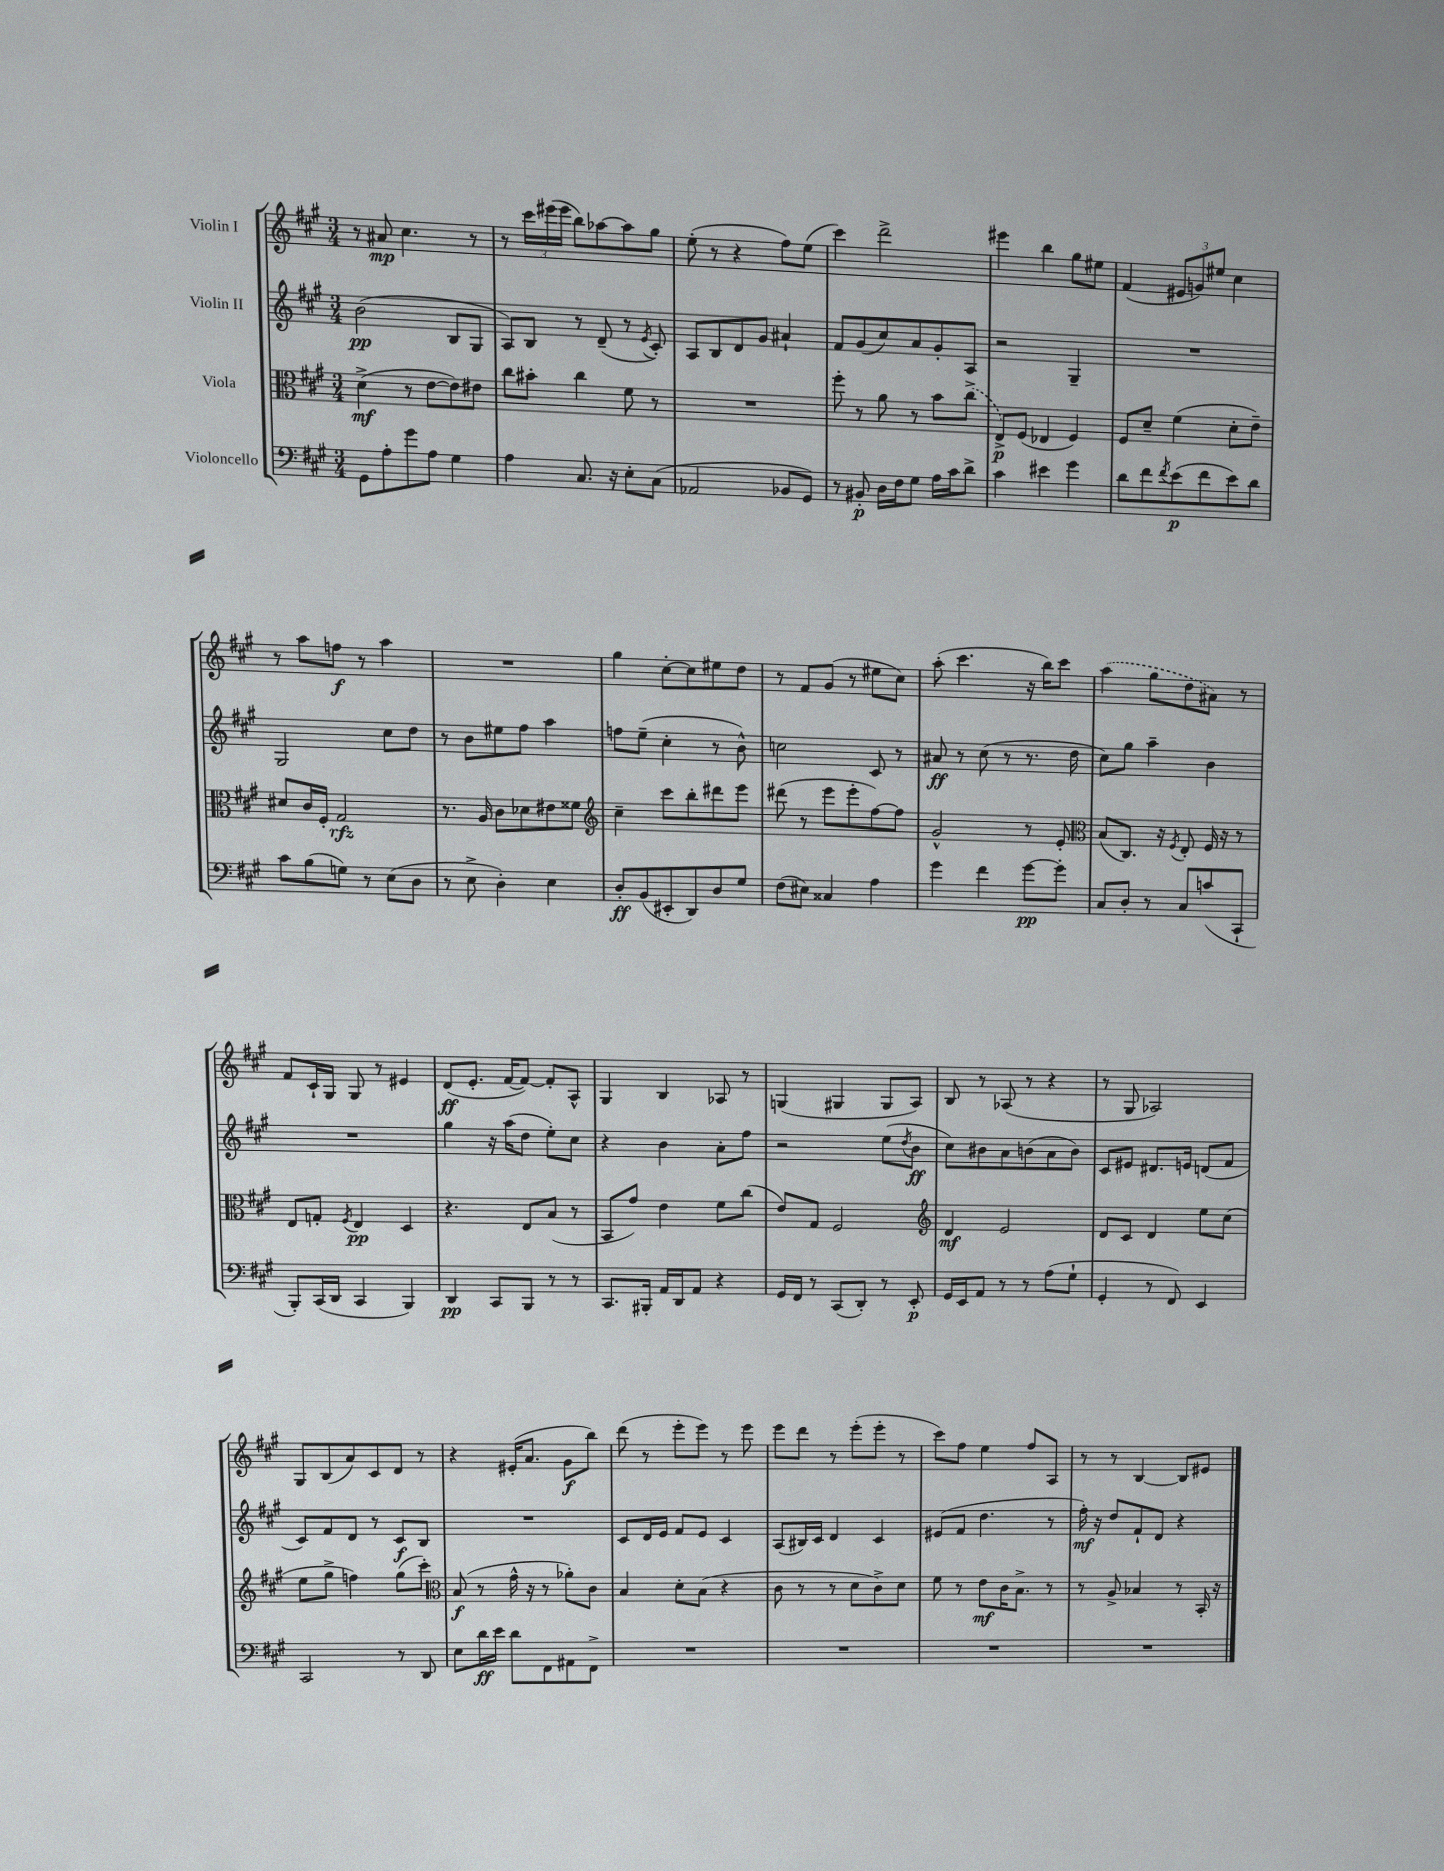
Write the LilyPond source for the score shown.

<<
\new StaffGroup <<
\new Staff = "s0" \with { instrumentName = "Violin I" } {
    \clef treble \key a \major \numericTimeSignature \time 3/4
    r8 ais'8\mp cis''4. r8 |
    r8 \tuplet 3/2 { cis'''16 eis'''16( eis'''16 } b''8) aes''8~ aes''8 gis''8 |
    e''8-.( r8 r4 fis''8) e''8( |
    cis'''4) d'''2-> |
    eis'''4 b''4 gis''8 eis''8 |
    fis'4( \tuplet 3/2 { eis'8 g'8) eis''8 } cis''4 |
    r8 a''8 f''8\f r8 a''4 |
    R2. |
    gis''4 cis''8~-. cis''8 eis''8 d''8 |
    r8 fis'8 gis'8( r8 eis''8 cis''8) |
    a''8-.( cis'''4. r16 b''16) cis'''8 |
    \once \slurDashed a''4( gis''8 d''8 ais'8) r8 |
    fis'8 cis'16-! gis16 gis8 r8 eis'4 |
    d'8\ff( e'8.-. fis'16~ fis'8~) fis'8-. a8-^ |
    gis4 b4 aes8 r8 |
    g4( gis4 gis8 a8) |
    b8 r8 aes8( r8 r4 |
    r8 gis8 aes2) |
    gis8 b8( a'8) cis'8 d'8 r8 |
    r4 eis'16-.( a'8. gis'8\f b''8) |
    d'''8( r8 e'''8-. e'''8) r8 e'''8 |
    e'''8 d'''8 r8 e'''8-.( e'''8-. r8 |
    cis'''8) fis''8 e''4 fis''8 a8 |
    r8 r8 b4~ b8 eis'8 \bar "|." |
}
\new Staff = "s1" \with { instrumentName = "Violin II" } {
    \clef treble \key a \major \numericTimeSignature \time 3/4
    b'2\pp( b8 gis8 |
    a8) b8 r8 d'8--( r8 \acciaccatura { e'8 } cis'8-.) |
    a8 b8 d'8 gis'8 ais'4-! |
    fis'8 gis'8( cis''8) a'8 gis'8-. a8 |
    r2 gis4-- |
    R2. |
    gis2 cis''8 d''8 |
    r8 b'8 eis''8 fis''8 a''4 |
    f''8 e''8--( cis''4-. r8 b'8-^) |
    c''2 cis'8 r8 |
    ais'8\ff r8 cis''8( r8 r8. d''16 |
    cis''8) gis''8 a''4-- b'4 |
    R2. |
    gis''4 r16 a''16( d''8 e''8-.) cis''8 |
    r4 b'4 a'8-. fis''8 |
    r2 e''8( \acciaccatura { d''8 } b'8\ff |
    cis''8) bis'8 a'8 b'8( a'8 b'8) |
    cis'8 eis'8 dis'8. e'16 d'8( fis'8 |
    cis'8) fis'8 d'8 r8 cis'8\f b8 |
    R2. |
    cis'8 d'16 e'16 fis'8 e'8 cis'4 |
    a8( bis16) cis'16 d'4 cis'4 |
    eis'8( fis'8 d''4. r8 |
    fis''16-.\mf) r16 d''8 fis'8-! d'8 r4 \bar "|." |
}
\new Staff = "s2" \with { instrumentName = "Viola" } {
    \clef alto \key a \major \numericTimeSignature \time 3/4
    d'4->\mf( r8 e'8~ e'8) eis'8 |
    cis''8 bis'8-. cis''4 fis'8 r8 |
    R2. |
    fis''8-. r8 a'8 r8 b'8 \once \slurDashed cis''8->( |
    e8->\p) fis8( ees4 fis4) |
    fis8 d'8-- fis'4( d'8-. e'8--) |
    dis'8 cis'16 fis16-. gis2\rfz |
    r8. a16 cis'8 des'8 eis'8 fisis'8 |
    \clef treble cis''4-- cis'''8 b''8-. dis'''8 e'''8 |
    dis'''8( r8 e'''8 e'''8-. fis''8~) fis''8 |
    gis'2-^ r8 e'8-. |
    \clef alto b8( cis8.) r16 \acciaccatura { fis8 } e8-. fis16 r16 r8 |
    e8 g8-. \acciaccatura { fis8 } e4\pp d4 |
    r4. e8 b8( r8 |
    b,8 gis'8) e'4 fis'8 cis''8( |
    e'8) gis8 fis2 |
    \clef treble d'4\mf e'2 |
    d'8 cis'8 d'4 e''8 cis''8( |
    e''8 gis''8-> f''4) gis''8( cis'''8-.) |
    \clef alto b8\f( r8 gis'16-^ r16 r8 aes'8-.) cis'8 |
    b4 d'8-. b8( r4 |
    cis'8 r8 r8 d'8 cis'8->) d'8 |
    fis'8 r8 e'8\mf cis'16 b8.-> r8 |
    r8 a8-> bes4 r8 b,16-. r16 \bar "|." |
}
\new Staff = "s3" \with { instrumentName = "Violoncello" } {
    \clef bass \key a \major \numericTimeSignature \time 3/4
    gis,8 a8-. gis'8 a8 gis4 |
    a4 cis8. r16 e8-. cis8( |
    aes,2 bes,8 gis,8) |
    r8 bis,8-.\p d16 fis16 gis8 a16 cis'16 d'8-> |
    cis'4 eis'4 gis'4 |
    d'8 fis'8 \acciaccatura { fis'8 } e'8\p( fis'8 e'8) d'8 |
    cis'8 b8( g8) r8 e8( d8 |
    r8 e8-> d4-.) e4 |
    d8-.\ff b,8( eis,8-. d,8) d8 gis8 |
    fis8( eis8) cisis4 a4 |
    gis'4 fis'4 gis'8~\pp gis'8-. |
    cis8 d8-. r8 cis8 c'8( cis,8-! |
    b,,8-.) cis,16( d,16 cis,4 b,,4) |
    d,4\pp cis,8 b,,8 r8 r8 |
    cis,8. bis,,16-. a,16 d,16 a,8 r4 |
    gis,16 fis,16 r8 cis,8( d,8-.) r8 e,8-.\p |
    gis,16 e,16 a,8 r8 r8 a8( gis8-! |
    gis,4-. r8 fis,8) e,4 |
    cis,2 r8 d,8 |
    e8 d'16\ff e'16 d'8 fis,8 ais,8 fis,8-> |
    R2. |
    R2. |
    R2. |
    R2. \bar "|." |
}
>>
>>
\layout { \context { \Score \remove "Bar_number_engraver" } }
